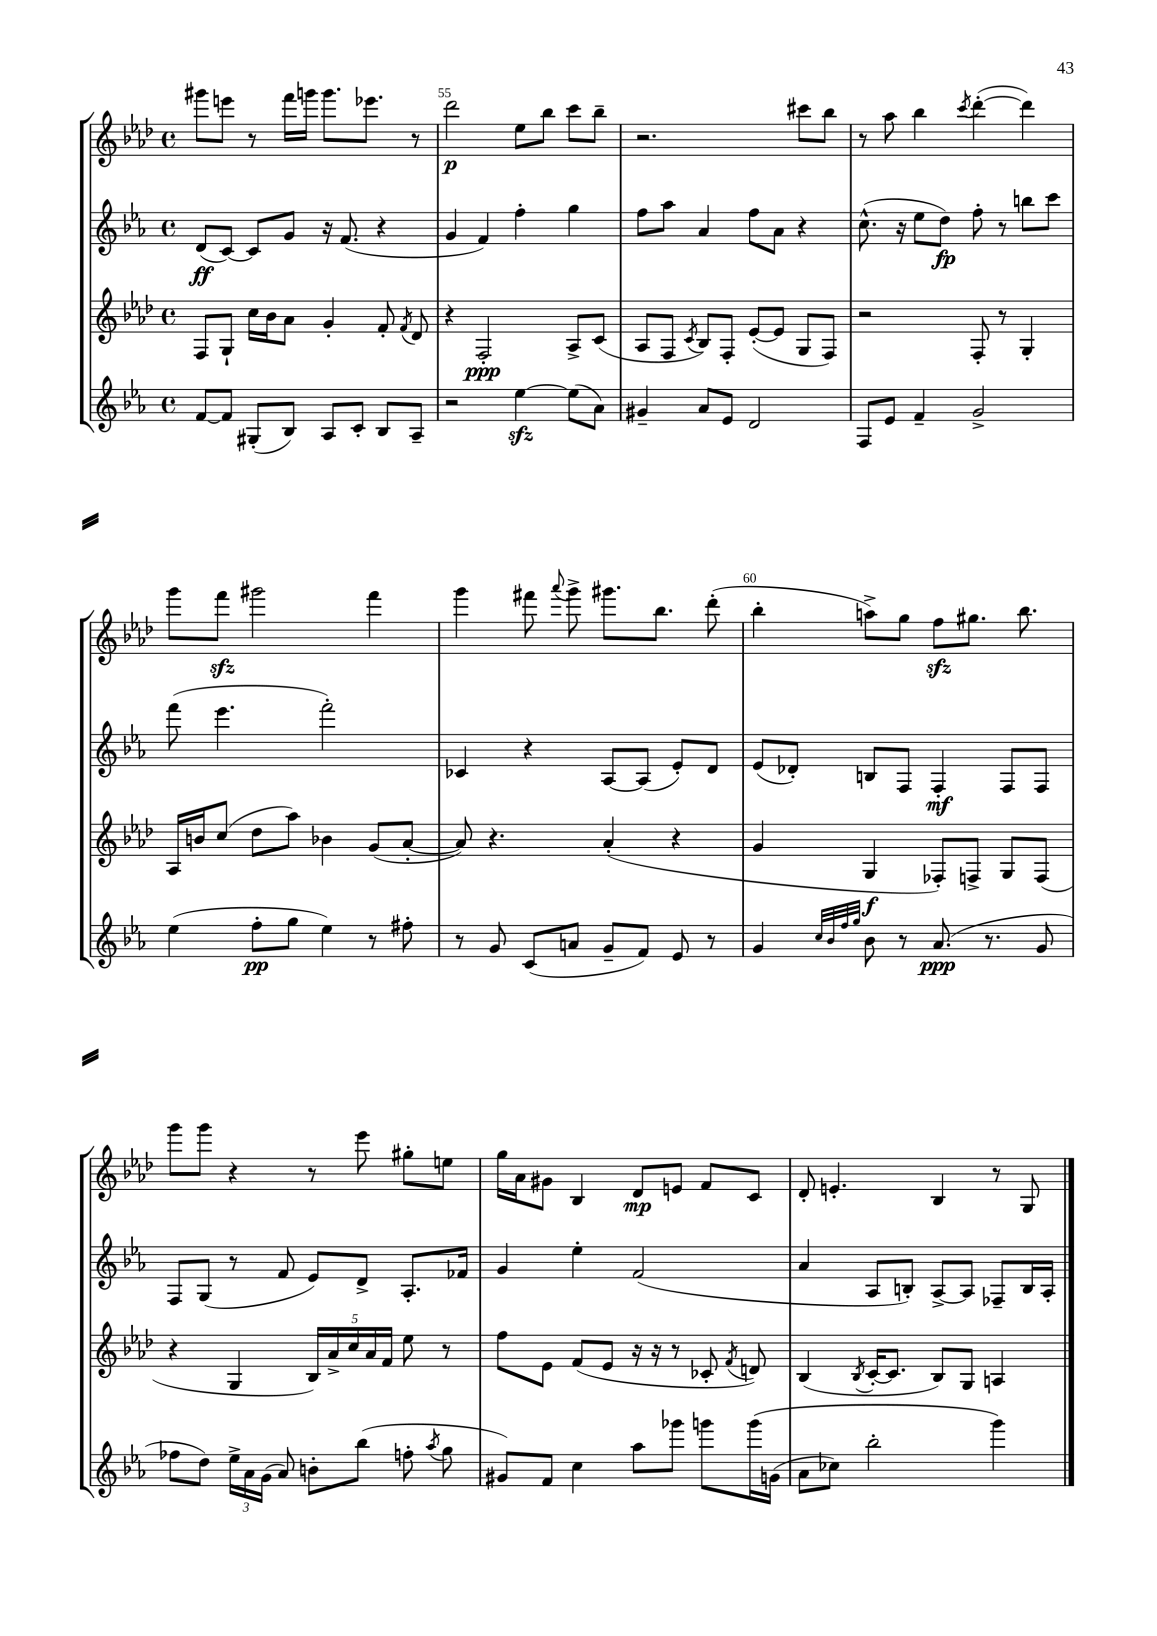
<<
\new StaffGroup <<
\new Staff = "s0" {
    \clef treble \key aes \major \defaultTimeSignature \time 4/4
    \autoBeamOff gis'''8[ e'''8] r8 f'''16[ g'''16] g'''8.[ ees'''8.] r8 |
    des'''2\p ees''8[ bes''8] c'''8[ bes''8]-- |
    r2. cis'''8[ bes''8] |
    r8 aes''8 bes''4 \acciaccatura { c'''8 } des'''4~-.( des'''4) |
    g'''8[ f'''8]\sfz gis'''2 f'''4 |
    g'''4 fis'''8 \appoggiatura { aes'''8 } g'''8-> gis'''8.[ bes''8.] des'''8-.( |
    bes''4-. a''8[->) g''8] f''8[\sfz gis''8.] bes''8. |
    g'''8[ g'''8] r4 r8 ees'''8 gis''8[-. e''8] |
    g''16[ aes'16 gis'8] bes4 des'8[\mp e'8] f'8[ c'8] |
    des'8-. e'4.-. bes4 r8 g8 \bar "|." |
}
\new Staff = "s1" {
    \clef treble \key ees \major \defaultTimeSignature \time 4/4
    \autoBeamOff d'8[\ff( c'8]~) c'8[ g'8] r16 f'8.( r4 |
    g'4 f'4) f''4-. g''4 |
    f''8[ aes''8] aes'4 f''8[ aes'8] r4 |
    c''8.-^( r16 ees''8[ d''8]\fp) f''8-. r8 b''8[ c'''8] |
    f'''8( ees'''4. f'''2-.) |
    ces'4 r4 aes8[~ aes8]( ees'8[-.) d'8] |
    ees'8[( des'8]-.) b8[ f8] f4-.\mf f8[ f8] |
    f8[ g8]( r8 f'8 ees'8[) d'8]-> aes8.[-. fes'16] |
    g'4 ees''4-. f'2( |
    aes'4 aes8[ b8]-.) aes8[~-> aes8] fes8[-- b16 aes16]-. \bar "|." |
}
\new Staff = "s2" {
    \clef treble \key aes \major \defaultTimeSignature \time 4/4
    \autoBeamOff f8[ g8]-! c''16[ bes'16 aes'8] g'4-. f'8-. \acciaccatura { f'8 } des'8 |
    r4 f2-.\ppp aes8[-> c'8]( |
    aes8[ f8] \acciaccatura { c'8 } bes8[) f8]-. ees'8[~-.( ees'8] g8[ f8]) |
    r2 f8-. r8 g4-. |
    aes16[ b'16 c''8]( des''8[ aes''8]) bes'4 g'8[( aes'8]~-. |
    aes'8) r4. aes'4-.( r4 |
    g'4 g4\f fes8[-.) f8]-> g8[ f8]( |
    r4 g4 \tuplet 5/4 { bes16[) aes'16-> c''16 aes'16 f'16] } ees''8 r8 |
    f''8[ ees'8] f'8[( ees'8] r16 r16 r8 ces'8-. \acciaccatura { f'8 } d'8) |
    bes4( \acciaccatura { bes8 } c'16[~-. c'8.] bes8[) g8] a4 \bar "|." |
}
\new Staff = "s3" {
    \clef treble \key ees \major \defaultTimeSignature \time 4/4
    \autoBeamOff f'8[~ f'8] gis8[-.( bes8]) aes8[ c'8]-. bes8[ aes8]-- |
    r2 ees''4~\sfz ees''8[( aes'8]) |
    gis'4-- aes'8[ ees'8] d'2 |
    f8[ ees'8] f'4-- g'2-> |
    ees''4( f''8[-.\pp g''8] ees''4) r8 fis''8-. |
    r8 g'8 c'8[( a'8] g'8[-- f'8]) ees'8 r8 |
    g'4 \grace { c''32[ bes'32 f''32 g''32] } bes'8 r8 aes'8.\ppp( r8. g'8 |
    fes''8[ d''8]) \tuplet 3/2 { ees''16[-> aes'16 g'16]( } aes'8) b'8[-. bes''8]( f''8-. \acciaccatura { aes''8 } g''8 |
    gis'8[) f'8] c''4 aes''8[ ges'''8] g'''8[ g'''16\( g'16]( |
    aes'8[ ces''8]) bes''2-. g'''4\) \bar "|." |
}
>>
>>
\layout { \context { \Score currentBarNumber = #54 \override BarNumber.break-visibility = ##(#f #t #t) barNumberVisibility = #(every-nth-bar-number-visible 5) } }
